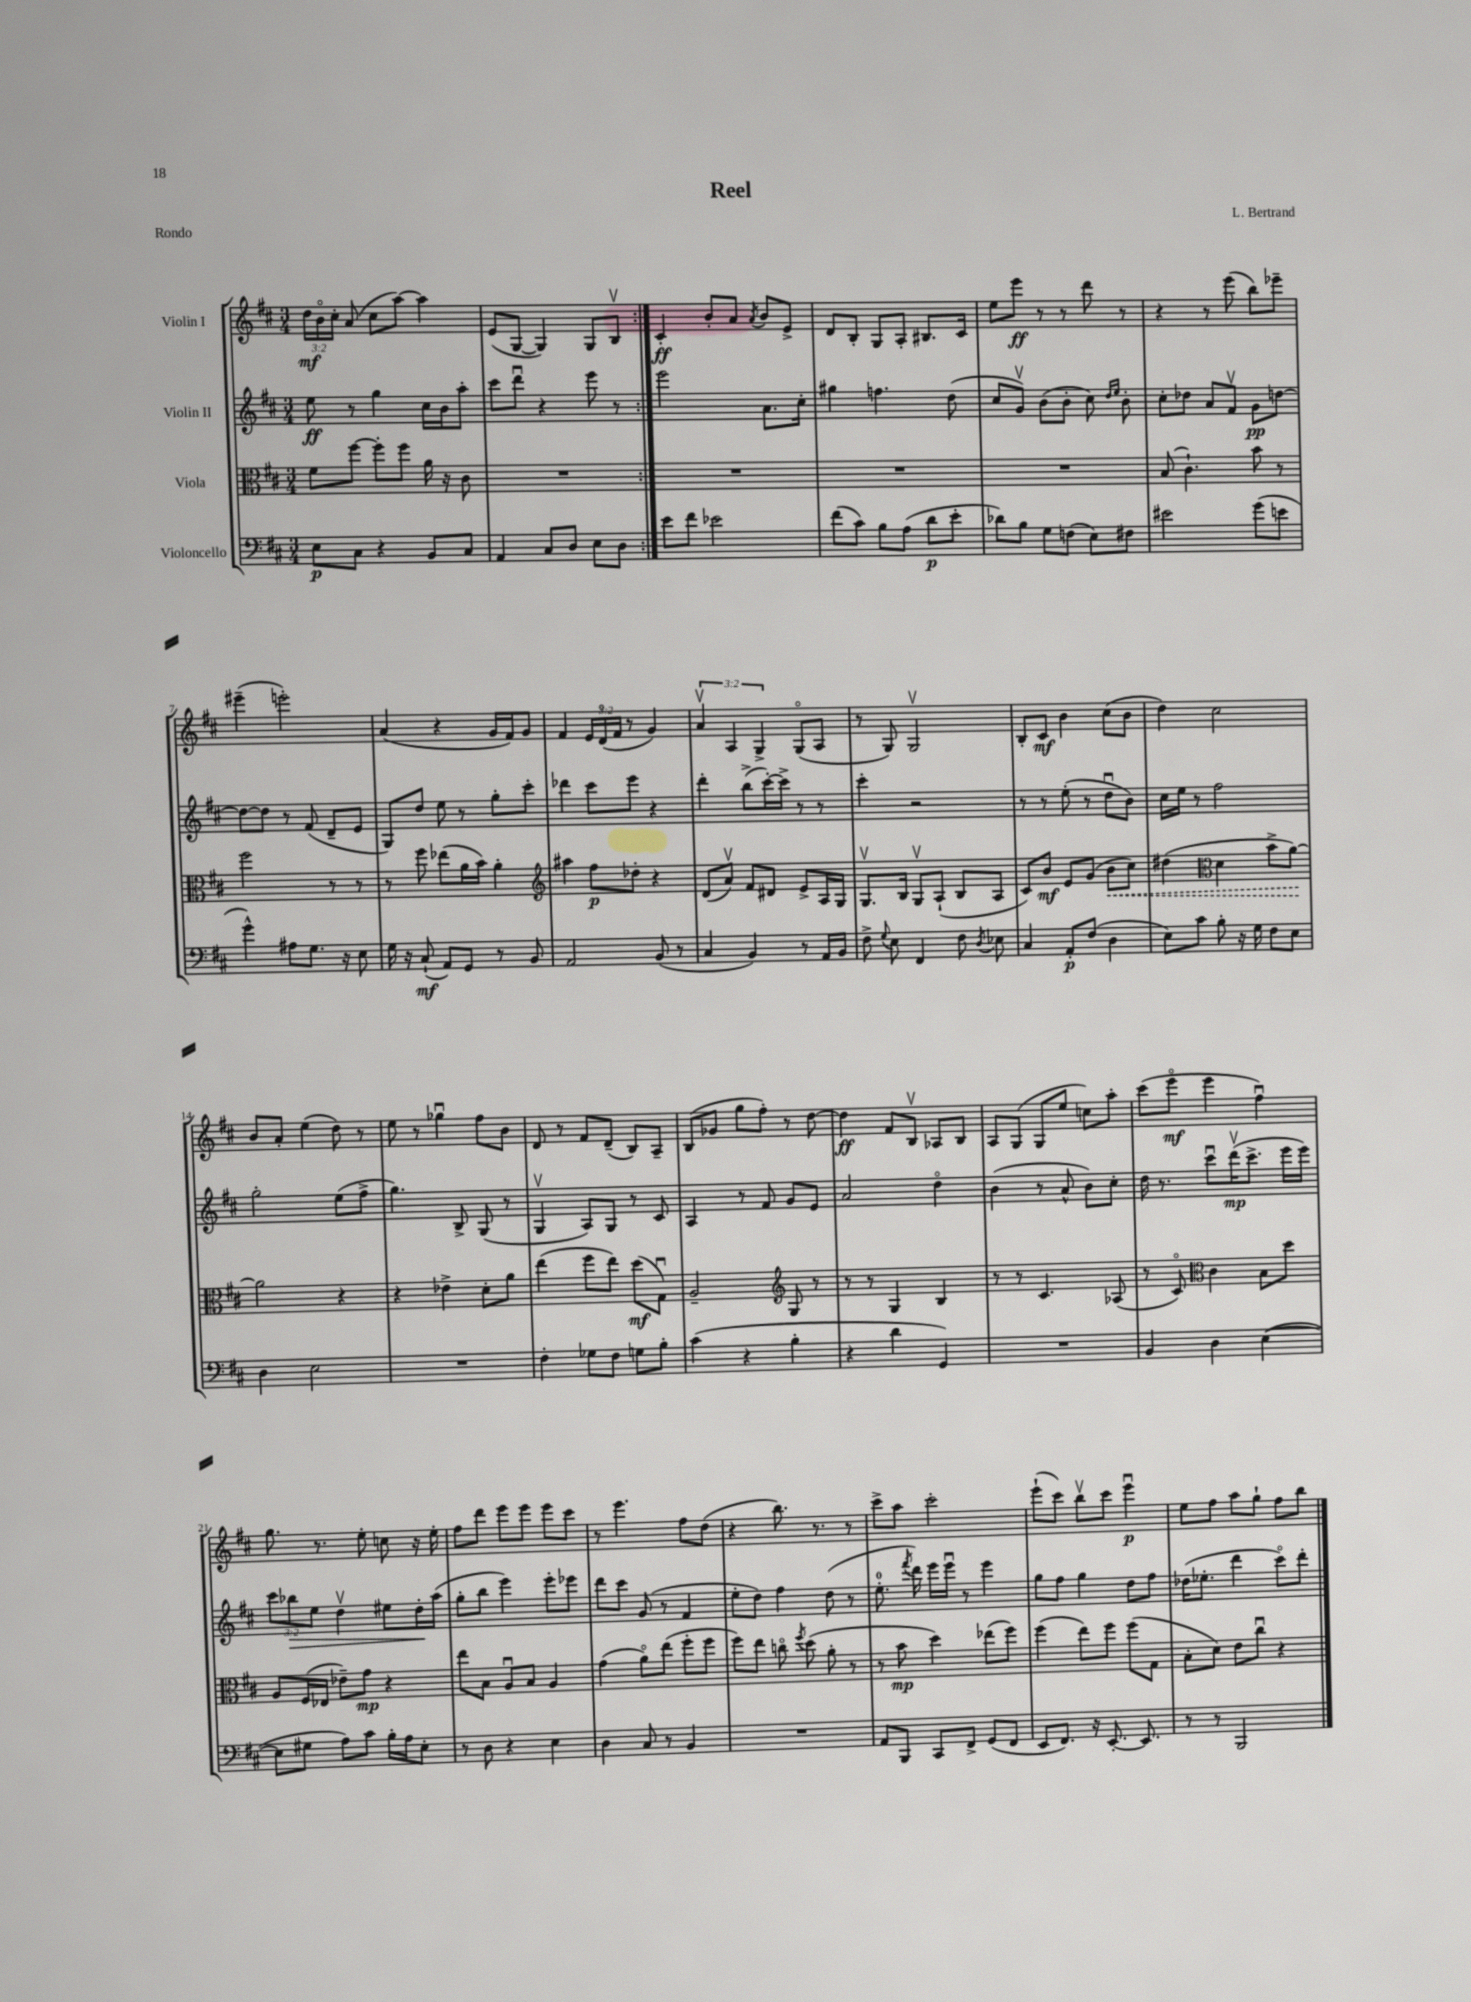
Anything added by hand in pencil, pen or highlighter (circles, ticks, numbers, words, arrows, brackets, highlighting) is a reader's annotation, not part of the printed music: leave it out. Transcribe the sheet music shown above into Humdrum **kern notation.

**kern	**kern	**kern	**kern
*staff4	*staff3	*staff2	*staff1
*clefF4	*clefC3	*clefG2	*clefG2
*k[f#c#]	*k[f#c#]	*k[f#c#]	*k[f#c#]
*M3/4	*M3/4	*M3/4	*M3/4
8E	8f#	8ee	24dd
.	.	.	24bo
.	.	.	24cc#'
8C#	[8ff#	8r	(8a
4r	8ff#']	4gg	8cc#
.	8ff#	.	[8aa)
8BB	16a	16cc#	4aa]
.	16r	16b	.
8C#	8c#	8aa'	.
=	=	=	=
4AA	2.r	8ccc#	(8e
.	.	8dddu	[8G
8C#	.	4r	4G])
8D	.	.	.
8E	.	8eee	8G
8D	.	8r	8Bv
=:|!	=:|!	=:|!	=:|!
8e	2.r	2eee	4c#'
8f#	.	.	.
2e-	.	.	8b'
.	.	.	8a
.	.	.	8qa
.	.	8.a	8b
.	.	.	8e^
.	.	16cc#'	.
=	=	=	=
(8f#	2.r	4gg#	8d
8c#)	.	.	8B'
8B	.	4.ff	8G
(8A	.	.	8A'
8d	.	.	8.B#
8e'	.	(8dd	.
.	.	.	16c#
=	=	=	=
8d-)	2.r	8cc#	8ee
8B	.	8gv)	8eee
8G	.	(8b	8r
(8F	.	8b'	8r
8E)	.	8cc#)	8ddd
.	.	16qqdd	.
.	.	16qqee	.
8F#	.	8b'	8r
=	=	=	=
2e#	(8B	8cc#'	4r
.	4.c#`)	8dd-	.
.	.	8a	8r
.	.	8f#v	(8eee
(8g	8b	8g	8bb)
8e	8r	[8dd	8eee-~
=	=	=	=
4g^^)	2ff#	8dd_	(4eee#~
.	.	8dd]	.
8A#	.	8r	2eee')
8.G	.	(8f#	.
.	8r	8d~	.
16r	.	.	.
8E	8r	8e	.
=	=	=	=
16G	8r	8G)	(4a
16r	.	.	.
(8C#`	8ff#	8dd	.
8AA)	(8ee-	8ee	4r
8GG	16a	8r	.
.	16b)	.	.
8r	4a'	8gg'	16g
.	.	.	16f#)
8BB	.	8ccc#'	8g
=	=	=	=
*	*clefG2	*	*
2AA	4aa#	4ddd-	4f#
.	8ff#	8ccc#	24e
.	.	.	(24do
.	.	.	24f#
.	8dd-'	8eee	8r
(8BB	4r	4r	4g)
8r	.	.	.
=	=	=	=
4C#	(8d	4ddd'	6av
.	8av)	.	.
.	.	.	6A
4BB)	8f#	(8bb^	.
.	.	.	6G^
.	8d#	[16ccc#')	.
.	.	16ccc#^]	.
8r	8e^	8r	(8Go
16AA	16A	8r	8A
16BB	16G	.	.
=	=	=	=
8F#^	8.Gv	4ccc#'	8r
8qqG	.	.	.
8E	.	.	8G)
.	16B	.	.
4FF#	8Gv	2r	2Gv
.	(8A`	.	.
8F#	8B	.	.
8qD	.	.	.
8E-	8A	.	.
=	=	=	=
4C#	8c#)	8r	8B'
.	8b	8r	8c#
8AA'	8e	(8ee'	4b
(8F#	(8g	8r	.
4D	8b	8ddu	(8cc#
.	8cc#)	8b)	8b
=	=	=	=
8E)	(4dd#	16cc#	4dd)
.	.	16ee	.
8c#	.	8r	.
*	*clefC3	*	*
8B'	4d	2ff#	2cc#
16r	.	.	.
16G	.	.	.
8F#	8b^	.	.
8E	[8a)	.	.
=	=	=	=
4D	2a]	2gg'	8b
.	.	.	8a'
2E	.	.	(4ee
.	4r	(8ee	8dd)
.	.	8ff#^	8r
=	=	=	=
2.r	4r	4.gg)	8ee
.	.	.	8r
.	4e-^	.	4gg-u
.	.	8B^	.
.	8d'	(8G	8ff#
.	8a	8r	8b
=	=	=	=
4F#'	(4ee	4Gv	8d
.	.	.	8r
8G-	8ff#	8A)	8f#
8F#	8ee)	8G	(8d~
8G	(8dd	8r	8B)
8B'	8Gu)	8c#	8A~
=	=	=	=
(4c#	2A~	4A	(8B
.	.	.	8g-
4r	.	8r	8gg
.	.	8f#	8ff#')
*	*clefG2	*	*
4B'	8G	8g	8r
.	8r	8e	[8dd
=	=	=	=
4r	8r	2a	4dd]
.	8r	.	.
4d	4G	.	8f#
.	.	.	8Bv
4GG)	4B	4ddo	8A-
.	.	.	8B
=	=	=	=
2.r	8r	(4b	8A
.	8r	.	(8G
.	4.c#	8r	8G
.	.	8a^^	8ee
.	.	8b)	8cc)
.	(8A-	8cc#'	8aa'
=	=	=	=
4BB	8r	16dd	(8ccc#
.	.	8.r	.
.	8c#o)	.	8eeeo
*	*clefC3	*	*
4D	4c#	8ccc#u	4eee
.	.	(16dddv	.
.	.	8.ccc#^	.
([4E	8B	.	4ff#u)
.	8dd	16eee	.
.	.	16eee)	.
=	=	=	=
8E]	8A	12ccc#	8.gg
.	.	12bb-	.
8G#	(16F#	.	.
.	.	12ee	.
.	16E-	.	8.r
8A)	8e-~)	4ddv	.
8c#	8g	.	8ee'
16B'	4r	8ee#	8cc
16A	.	.	.
8E'	.	16dd'	16r
.	.	(16aa	16ee'
=	=	=	=
8r	8ee	8gg'	8ff#
8D	8B	8bb	8ddd
4r	8Au	4eee)	8eee
.	8B	.	8eee
4E	4A	8eee'	8eee
.	.	8eee-	8ccc#
=	=	=	=
4D	(4g	8ddd	8r
.	.	8ccc#	4.eee
8C#	8ao)	(8g	.
8r	(8ee	8r	.
4BB	8ff#'	4f#	8ff#
.	8ff#	.	(8dd
=	=	=	=
2.r	8ff#)	8ee'	4r
.	8ee	8dd)	.
.	8cco	4ff#	8.bb)
.	8qff#	.	.
.	(8dd	.	.
.	.	.	8.r
.	8a'	(8dd	.
.	8r	8r	8r
=	=	=	=
8AA	8r	8.ee'	8ccc#^
8BBB	8b	.	8aa
.	.	8qfff#	.
.	.	16ddd)	.
8CC#	4dd)	16eee	2ccc#'
.	.	16eeeu	.
8FF#^	.	8r	.
(8GG	(8ee-	4eee	.
8FF#	8ff#)	.	.
=	=	=	=
8EE	(4ff#	8gg	(8eee`
8.FF#)	.	8ff#	8ccc#)
.	8ee)	4gg	8bbv
16r	.	.	.
[8.EE'	8ff#	.	8ccc#
.	(8ff#	8dd	4eeeu
8.EE]	.	.	.
.	8G	8ff#	.
=	=	=	=
8r	8B'	(16dd-	8ee
.	.	8.ee-'	.
8r	8d)	.	8ff#
2BBB	8e	4ddd	8aa
.	8cc#u	.	8gg`
.	4r	8ccc#o)	8ff#
.	.	8ddd'	8bb
==	==	==	==
*-	*-	*-	*-
